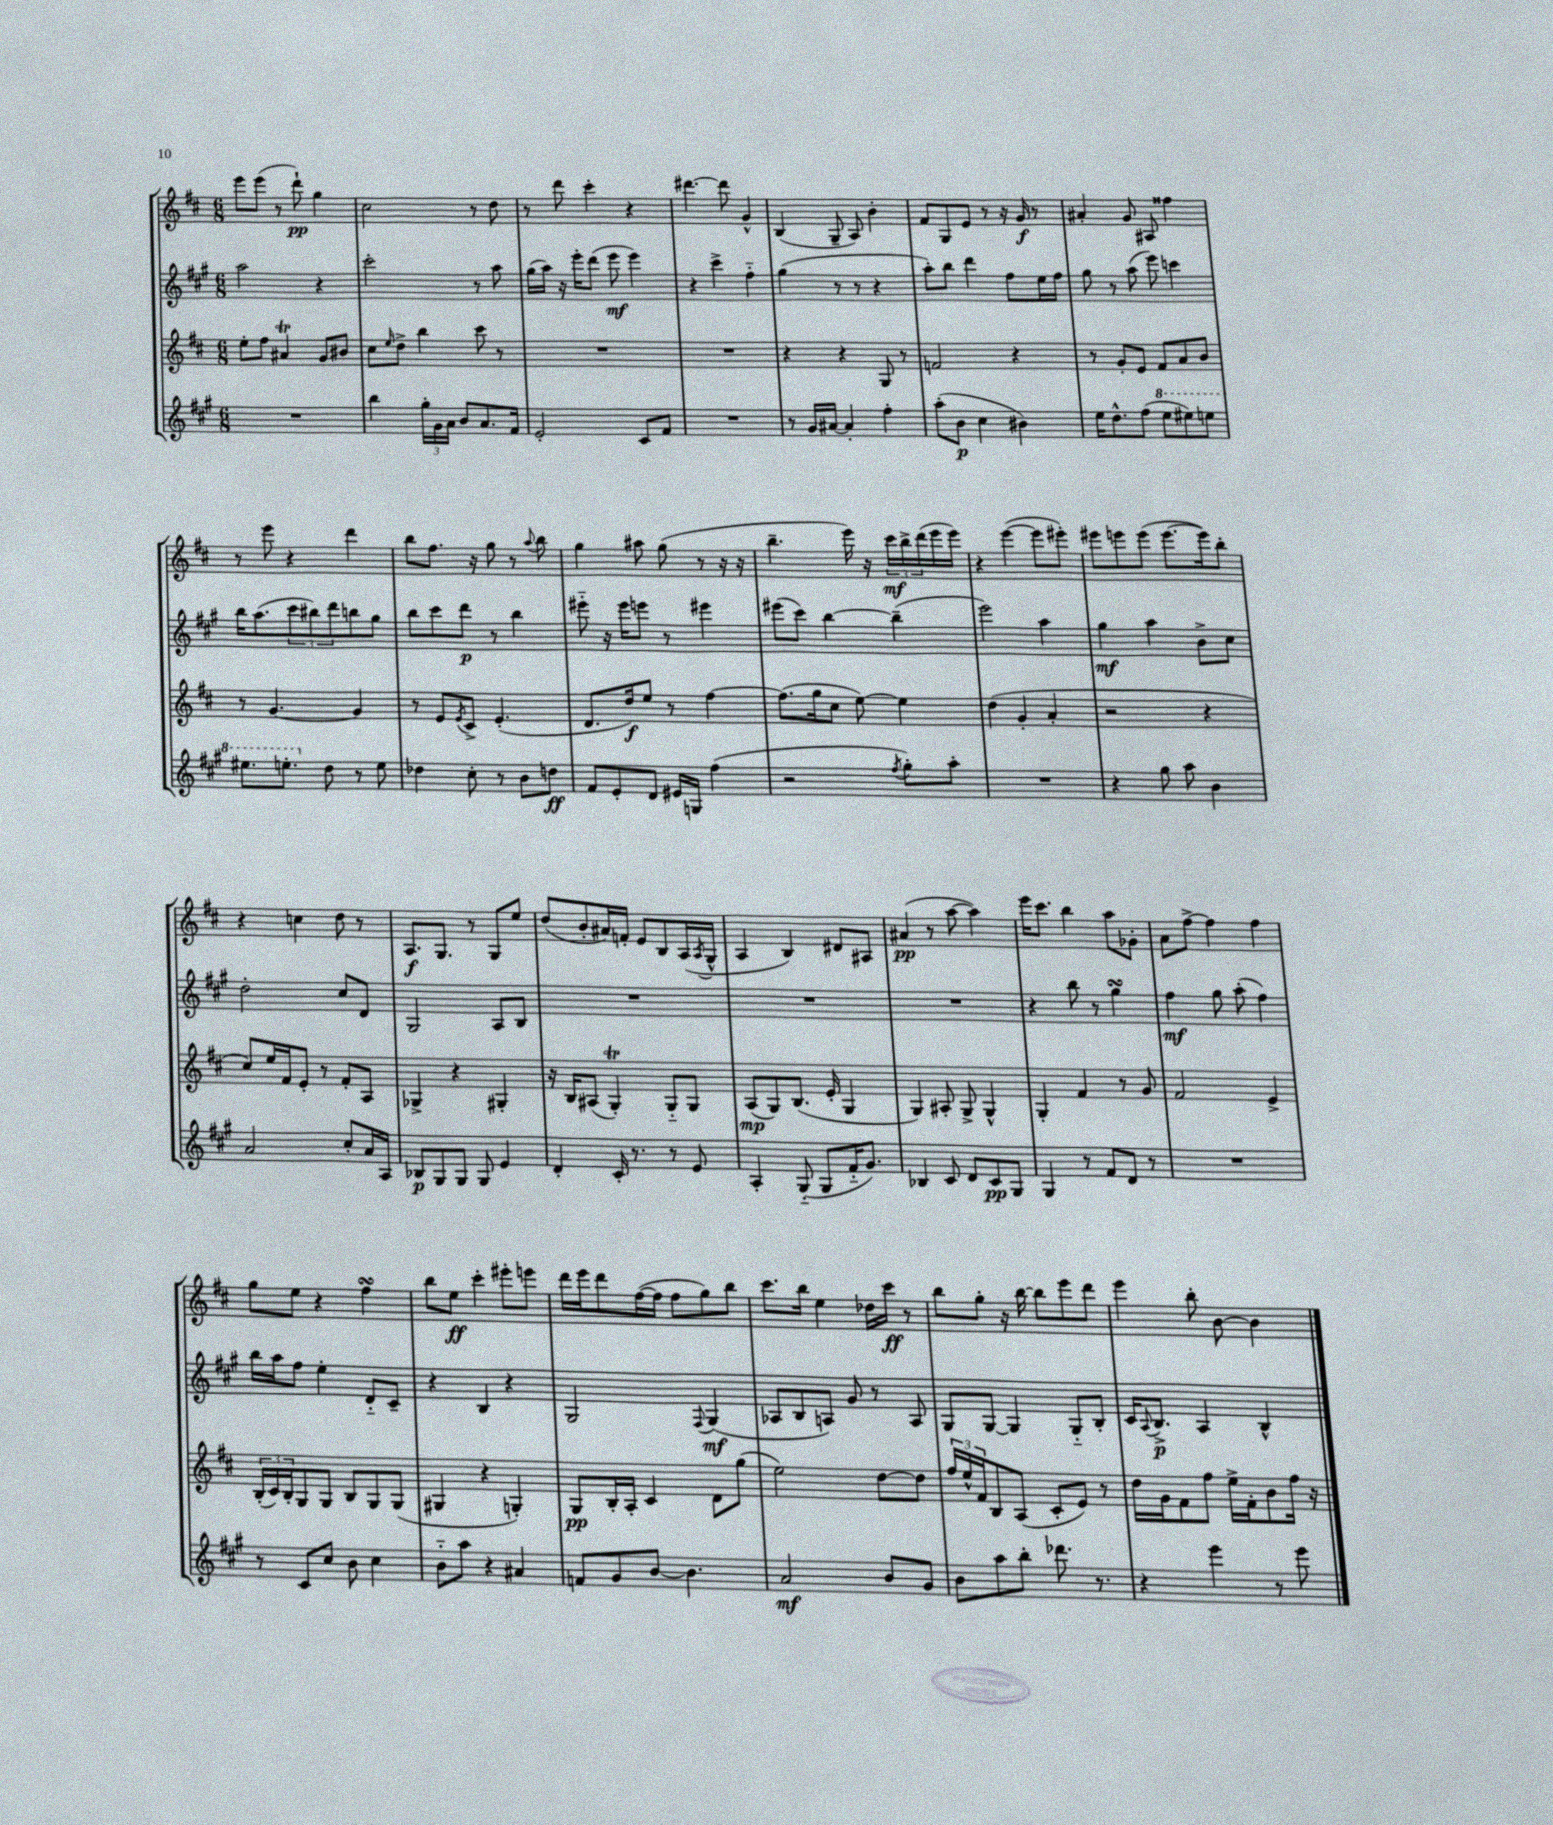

**kern	**dynam	**kern	**dynam	**kern	**dynam	**kern	**dynam
*part4	*part4	*part3	*part3	*part2	*part2	*part1	*part1
*staff4	*staff4	*staff3	*staff3	*staff2	*staff2	*staff1	*staff1
*clefG2	*	*clefG2	*	*clefG2	*	*clefG2	*
*k[f#c#g#]	*	*k[f#c#]	*	*k[f#c#g#]	*	*k[f#c#]	*
*M6/8	*	*M6/8	*	*M6/8	*	*M6/8	*
=24	=24	=24	=24	=24	=24	=24	=24
2.r	.	8ee'\L	.	2aa\	.	8eee\L	.
.	.	8ff#\J	.	.	.	(8eee\J	.
.	.	4a#Xt/	.	.	.	8r	.
.	.	.	.	.	.	8ddd`\)	pp
.	.	8g/L	.	4r	.	4gg\	.
.	.	8b#X/J	.	.	.	.	.
=25	=25	=25	=25	=25	=25	=25	=25
4bb\	.	8cc#\L	.	2ccc#'\	.	2cc#\	.
.	.	16qqee/	.	.	.	.	.
.	.	8dd^\J	.	.	.	.	.
24gg#'\LL	.	4bb\	.	.	.	.	.
24g#\	.	.	.	.	.	.	.
24a\JJ	.	.	.	.	.	.	.
8b/L	.	.	.	.	.	.	.
8.a/	.	8ccc#\	.	8r	.	8r	.
.	.	8r	.	8aa\	.	8dd\	.
16f#/Jk	.	.	.	.	.	.	.
=26	=26	=26	=26	=26	=26	=26	=26
2e'/	.	2.r	.	(16gg#\LL	.	8r	.
.	.	.	.	16aa\JJ)	.	.	.
.	.	.	.	16r	.	8ddd\	.
.	.	.	.	16eee'\KL	.	.	.
.	.	.	.	(8ddd\J	.	4ccc#'\	.
.	.	.	.	8eee\	mf	.	.
8c#/L	.	.	.	4eee\)	.	4r	.
8f#/J	.	.	.	.	.	.	.
=27	=27	=27	=27	=27	=27	=27	=27
2.r	.	2.r	.	4r	.	[4.ddd#X\	.
.	.	.	.	4ccc#^\	.	.	.
.	.	.	.	.	.	8ddd#\]	.
.	.	.	.	4ff#\	.	4g^^/	.
=28	=28	=28	=28	=28	=28	=28	=28
8r	.	4r	.	(4gg#\	.	(4B/	.
16g#/LL	.	.	.	.	.	.	.
[16a#X/JJ	.	.	.	.	.	.	.
4a#'/]	.	4r	.	8r	.	8G~/	.
.	.	.	.	8r	.	8A/)	.
4ff#'\	.	8G/	.	4r	.	4b'\	.
.	.	8r	.	.	.	.	.
=29	=29	=29	=29	=29	=29	=29	=29
(8aa'\L	.	2fn/	.	8aa'\L)	.	8f#/L	.
8b\J	p	.	.	8bb\J	.	8G/	.
4cc#\	.	.	.	4ddd\	.	8e/J	.
.	.	.	.	.	.	8r	.
4b#X\)	.	4r	.	8ff#\L	.	16r	.
.	.	.	.	.	.	16g/	f
.	.	.	.	16ee\L	.	8r	.
.	.	.	.	16ff#\JJ	.	.	.
=30	=30	=30	=30	=30	=30	=30	=30
16ee\KL	.	8r	.	8gg#\	.	4a#X'/	.
8.dd^^\	.	.	.	.	.	.	.
.	.	8g'/L	.	8r	.	.	.
(8ff#\J	.	8e/J	.	(8aa\	.	8g/	.
*8va	*	*	*	*	*	*	*
8eee\L	.	8f#/L	.	8eee\)	.	8A#X/	.
8eee#X\)	.	8a/	.	4cccn\	.	4ff##X\	.
8eeen\J	.	8b/J	.	.	.	.	.
!!LO:LB:g=z
=31	=31	=31	=31	=31	=31	=31	=31
8.eee#X\L	.	8r	.	16bb\KL	.	8r	.
.	.	.	.	(8.aa\	.	.	.
.	.	[4.g/	.	.	.	8eee\	.
8.eeen'\J	.	.	.	.	.	.	.
.	.	.	.	12ccc#\	.	4r	.
.	.	.	.	12bb#X\)	.	.	.
*X8va	*	*	*	*	*	*	*
8dd\	.	.	.	.	.	.	.
.	.	.	.	12ddd\	.	.	.
8r	.	4g/]	.	8bbn\	.	4ddd\	.
8ee\	.	.	.	8gg#\J	.	.	.
=32	=32	=32	=32	=32	=32	=32	=32
4dd-X\	.	8r	.	8bb\L	.	8bb\L	.
.	.	8e/L	.	8ccc#\	.	8.ff#\J	.
.	.	8qe/	.	.	.	.	.
8cc#'\	.	8c#^/J	.	8ddd\J	p	.	.
.	.	.	.	.	.	16r	.
8r	.	(4.e'/	.	8r	.	8gg\	.
8b\L	.	.	.	4bb\	.	8r	.
.	.	.	.	.	.	8qqaa/	.
8ddn\J	ff	.	.	.	.	8bb\	.
=33	=33	=33	=33	=33	=33	=33	=33
8f#/L	.	8.d/L	.	8eee#X\	.	4gg\	.
8e'/	.	.	.	16r	.	.	.
.	.	16dd/k)	f	16eee#\KL	.	.	.
8d/J	.	8ee/J	.	8eeen\J	.	8aa#X\	.
16e#X/LL	.	8r	.	8r	.	(8gg\	.
16Gn/JJ	.	.	.	.	.	.	.
(4ff#\	.	[4ff#\	.	4eee#X\	.	8r	.
.	.	.	.	.	.	16r	.
.	.	.	.	.	.	16r	.
=34	=34	=34	=34	=34	=34	=34	=34
2r	.	(8.ff#\L]	.	(8eee#X\L	.	4.bb~\	.
.	.	.	.	8ccc#\J)	.	.	.
.	.	16gg\k	.	.	.	.	.
.	.	8cc#\J	.	[4bb\	.	.	.
.	.	[8ee\)	.	.	.	16eee\)	.
.	.	.	.	.	.	16r	.
8qff#/	.	.	.	.	.	.	.
8gg#'\L)	.	4ee\]	.	(4bb~\]	.	24ccc#\LL	mf
.	.	.	.	.	.	24bb^\	.
.	.	.	.	.	.	(24ddd\	.
8aa'\J	.	.	.	.	.	16eee\	.
.	.	.	.	.	.	16eee\JJ)	.
=35	=35	=35	=35	=35	=35	=35	=35
2.r	.	(4dd\	.	2eee\)	.	4r	.
.	.	4g'/	.	.	.	([4eee\	.
.	.	4a'/	.	4aa\	.	8eee\L]	.
.	.	.	.	.	.	8eee#X'\J)	.
=36	=36	=36	=36	=36	=36	=36	=36
4r	.	2r	.	4gg#\	mf	8eee#X\L	.
.	.	.	.	.	.	8eeen\	.
8gg#\	.	.	.	4aa\	.	(8eee\J	.
8aa\	.	.	.	.	.	[8.eee\L	.
4b\	.	4r	.	8b^\L	.	.	.
.	.	.	.	.	.	16eee\k])	.
.	.	.	.	8cc#\J	.	8bb'\J	.
!!LO:LB:g=z
=37	=37	=37	=37	=37	=37	=37	=37
2a/	.	8cc#/L)	.	2dd'\	.	4r	.
.	.	16ee/L	.	.	.	.	.
.	.	16f#/J	.	.	.	.	.
.	.	8e'/J	.	.	.	4ccn\	.
.	.	8r	.	.	.	.	.
8cc#'/L	.	8f#'/L	.	8cc#/L	.	8dd\	.
16a/L	.	8A/J	.	8d/J	.	8r	.
16A/JJ	.	.	.	.	.	.	.
=38	=38	=38	=38	=38	=38	=38	=38
8B-X/L	p	4G-X^/	.	2G#/	.	8.A/L	f
8G#/	.	.	.	.	.	.	.
.	.	.	.	.	.	8.G/J	.
8G#/J	.	4r	.	.	.	.	.
8G#/	.	.	.	.	.	8r	.
4e/	.	4G#X'/	.	8A/L	.	8G/L	.
.	.	.	.	8B/J	.	8ee/J	.
=39	=39	=39	=39	=39	=39	=39	=39
4d'/	.	16r	.	2.r	.	(8dd/L	.
.	.	16B/KL	.	.	.	.	.
.	.	(8A#X/J	.	.	.	8b'/	.
16c#'/	.	4GT'/)	.	.	.	16a#X/L)	.
8.r	.	.	.	.	.	16fn'/JJ	.
.	.	.	.	.	.	8e/L	.
8r	.	8G/L	.	.	.	8B/	.
8e/	.	8G/J	.	.	.	(16A/L	.
.	.	.	.	.	.	8qA/	.
.	.	.	.	.	.	16G^^/JJ	.
=40	=40	=40	=40	=40	=40	=40	=40
4A'/	.	(8A/L	mp	2.r	.	4A/	.
.	.	8G/)	.	.	.	.	.
(8G#/	.	(8.B/J	.	.	.	4B/)	.
8G#/L	.	.	.	.	.	.	.
.	.	16e'/	.	.	.	.	.
16f#/K	.	4G/	.	.	.	8d#X/L	.
8.g#/J)	.	.	.	.	.	.	.
.	.	.	.	.	.	8A#X/J	.
=41	=41	=41	=41	=41	=41	=41	=41
4B-X/	.	4G/)	.	2.r	.	(4a#X/	pp
8c#/	.	8A#X'/	.	.	.	8r	.
8d/L	.	8G^/	.	.	.	[8aa\	.
8c#/	pp	4G^^/	.	.	.	4aa\])	.
8G#/J	.	.	.	.	.	.	.
=42	=42	=42	=42	=42	=42	=42	=42
4G#/	.	4G'/	.	4r	.	16eee\KL	.
.	.	.	.	.	.	8.ccc#\J	.
8r	.	4f#/	.	8bb\	.	4bb\	.
8f#/L	.	.	.	8r	.	.	.
8d/J	.	8r	.	4gg#sSsS\	.	8aa\L	.
8r	.	8g/	.	.	.	8g-X'\J	.
=43	=43	=43	=43	=43	=43	=43	=43
2.r	.	2f#/	.	4ff#\	mf	8a\L	.
.	.	.	.	.	.	[8ff#^\J	.
.	.	.	.	8gg#\	.	4ff#\]	.
.	.	.	.	(8aa'\	.	.	.
.	.	4e^/	.	4ff#\)	.	4ff#\	.
!!LO:LB:g=z
=44	=44	=44	=44	=44	=44	=44	=44
8r	.	(24B'/LL	.	16bb\LL	.	8gg\L	.
.	.	24c#/)	.	.	.	.	.
.	.	.	.	16aa\J	.	.	.
.	.	24B'/J	.	.	.	.	.
8c#/L	.	8G/	.	8ff#\J	.	8ee\J	.
8cc#/J	.	8G/J	.	4ee'\	.	4r	.
8b\	.	8B/L	.	.	.	.	.
4cc#\	.	8G/	.	8d/L	.	4ff#sSsS\	.
.	.	(8G/J	.	8c#~/J	.	.	.
=45	=45	=45	=45	=45	=45	=45	=45
8b\L	.	4G#X/	.	4r	.	8bb\L	.
8aa\J	.	.	.	.	.	8ee\J	ff
4r	.	4r	.	4B/	.	4ccc#'\	.
4a#X/	.	4Gn'/)	.	4r	.	8eee#X'\L	.
.	.	.	.	.	.	8eeen\J	.
=46	=46	=46	=46	=46	=46	=46	=46
8fn/L	.	8G/L	pp	2G#/	.	16ddd\LL	.
.	.	.	.	.	.	16eee\J	.
8g#/	.	16B'/L	.	.	.	8ddd\	.
.	.	16A'/JJ	.	.	.	.	.
[8b/J	.	4c#/	.	.	.	([16ff#\L	.
.	.	.	.	.	.	16ff#\JJ]	.
4.b\]	.	.	.	.	.	8ff#\L	.
.	.	.	.	8qqF#/	.	.	.
.	.	8d\L	.	(4G#/	mf	8gg\)	.
.	.	(8gg\J	.	.	.	8bb\J	.
=47	=47	=47	=47	=47	=47	=47	=47
2a/	mf	2ee\)	.	8A-X/L	.	8.ccc#\L	.
.	.	.	.	8B/	.	.	.
.	.	.	.	.	.	16bb\Jk	.
.	.	.	.	8An/J)	.	4ee\	.
.	.	.	.	8g#/	.	.	.
8b/L	.	[8dd\L	.	8r	.	16dd-X\LL	.
.	.	.	.	.	.	16ccc#\JJ	ff
8g#/J	.	8dd\J]	.	8A/	.	8r	.
=48	=48	=48	=48	=48	=48	=48	=48
8b\L	.	24ff#/LL	.	8G#/L	.	8bb\L	.
.	.	24ee^^/	.	.	.	.	.
.	.	24f#/J	.	.	.	.	.
8aa\	.	8B/	.	[8G#/J	.	8gg'\J	.
8bb'\J	.	(8A/J	.	4G#/]	.	16r	.
.	.	.	.	.	.	[16bb\	.
8.ddd-X\	.	8c#'/L	.	.	.	8bb\L]	.
.	.	8e/J)	.	8G#/L	.	8eee\	.
8.r	.	.	.	.	.	.	.
.	.	8r	.	8B'/J	.	8ddd\J	.
=49	=49	=49	=49	=49	=49	=49	=49
4r	.	16dd\LL	.	16c#/KL	.	4eee\	.
.	.	.	.	8qqA/	.	.	.
.	.	16g\J	.	8.B^/J	p	.	.
.	.	8f#\	.	.	.	.	.
4eee\	.	8ff#\J	.	4A/	.	8bb'\	.
.	.	16ee^\LL	.	.	.	[8b\	.
.	.	16f#'\J	.	.	.	.	.
8r	.	8b\	.	4B^^/	.	4b\]	.
8eee\	.	16ff#\Jk	.	.	.	.	.
.	.	16r	.	.	.	.	.
==	==	==	==	==	==	==	==
*-	*-	*-	*-	*-	*-	*-	*-
